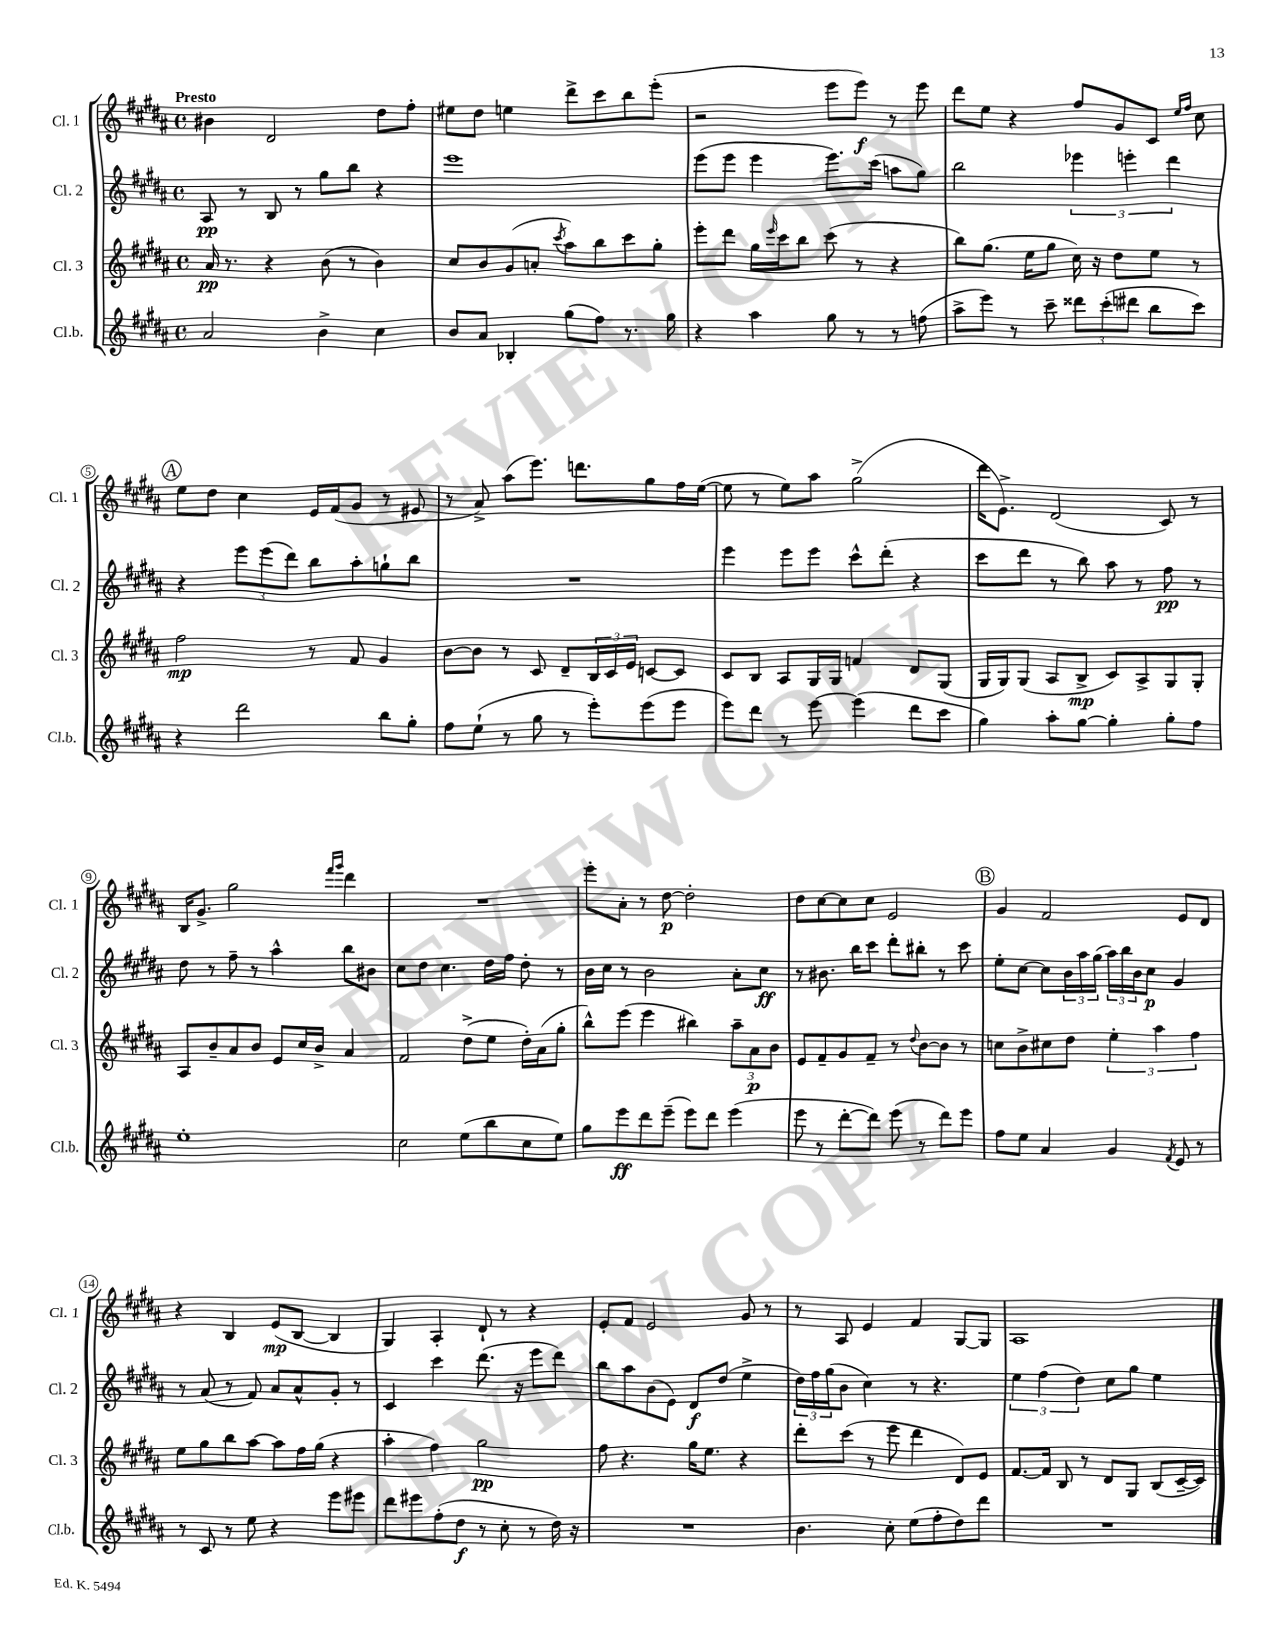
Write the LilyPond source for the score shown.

<<
\new StaffGroup <<
\new Staff = "s0" \with { instrumentName = "Cl. 1" shortInstrumentName = "Cl. 1" } {
    \clef treble \key b \major \defaultTimeSignature \time 4/4 \tempo "Presto"
    bis'4 dis'2 dis''8 fis''8-. |
    eis''8 dis''8 e''4 dis'''8-> cis'''8 b''8 e'''8-.( |
    r2 e'''8 e'''8\f) r8 e'''8 |
    dis'''8 e''8 r4 fis''8 gis'8 cis'8 \grace { e''16 fis''16 } cis''8 |
    \mark \markup { \circle "A" } e''8 dis''8 cis''4 e'16 fis'16( gis'8 r8 eis'8 |
    r8 ais'8->) ais''8( e'''8.) d'''8. gis''8 fis''16 e''16~( |
    e''8 r8 e''8) ais''8 gis''2->( |
    dis'''16 e'8.->) dis'2( cis'8) r8 |
    b16 gis'8.-> gis''2 \grace { fis'''16 gis'''16 } dis'''4 |
    R1 |
    e'''8-. ais'8-. r8 dis''8~\p dis''2-. |
    dis''8 cis''8~ cis''8 cis''8 e'2 |
    \mark \markup { \circle "B" } gis'4 fis'2 e'8 dis'8 |
    r4 b4 e'8\mp( b8~ b4 |
    gis4) ais4-. dis'8-! r8 r4 |
    e'8-. fis'8 e'2 gis'8 r8 |
    r8 ais8 e'4 fis'4 gis8~ gis8 |
    ais1 \bar "|." |
}
\new Staff = "s1" \with { instrumentName = "Cl. 2" shortInstrumentName = "Cl. 2" } {
    \clef treble \key b \major \defaultTimeSignature \time 4/4
    ais8\pp r8 b8 r8 gis''8 b''8 r4 |
    e'''1 |
    e'''8( e'''8 e'''4 e'''8.) cis'''16( a''8 gis''8) |
    b''2 \tuplet 3/2 { ees'''4 e'''4-. dis'''4 } |
    \mark \markup { \circle "A" } r4 \tuplet 3/2 { e'''8 e'''8( dis'''8) } b''8 ais''8-. g''8-! b''8 |
    R1 |
    e'''4 e'''8 e'''8 cis'''8-^ dis'''8-.( r4 |
    cis'''8 dis'''8 r8 b''8) ais''8 r8 fis''8\pp r8 |
    dis''8 r8 fis''8-- r8 ais''4-^ b''8 bis'8 |
    cis''8 dis''8 cis''4. dis''16 fis''16 dis''8-. r8 |
    b'16 cis''16 r8 b'2 ais'8-. cis''8\ff |
    r8 bis'8. b''16 cis'''8 dis'''8-. bis''8-. r8 cis'''8 |
    \mark \markup { \circle "B" } e''8-. cis''8~ cis''8 \tuplet 3/2 { b'16 ais''16 gis''16( } \tuplet 3/2 { ais''16) b''16 b'16 } cis''8\p gis'4 |
    r8 ais'8( r8 fis'8) ais'8 ais'8-^ gis'8-. r8 |
    cis'4 cis'''4 dis'''8.( r16 e'''8 dis'''8) |
    b''8 ais''8 b'8( e'8) dis'8\f dis''8( e''4-> |
    \tuplet 3/2 { dis''16) fis''16 gis''16( } b'8 cis''4) r8 r4. |
    \tuplet 3/2 { e''4 fis''4( dis''4) } cis''8 gis''8 e''4 \bar "|." |
}
\new Staff = "s2" \with { instrumentName = "Cl. 3" shortInstrumentName = "Cl. 3" } {
    \clef treble \key b \major \defaultTimeSignature \time 4/4
    ais'16\pp r8. r4 b'8( r8 b'4) |
    cis''8 b'8 gis'8( a'8-. \acciaccatura { cis'''8 } ais''8) b''8 cis'''8 gis''8-. |
    e'''8-. dis'''8 gis''16 \grace { e'''16 } cis'''16 b''8 cis'''8( r8 r4 |
    b''8) gis''8.( e''16 gis''8 cis''16) r16 dis''8 e''8 r8 |
    \mark \markup { \circle "A" } fis''2\mp r8 fis'8 gis'4 |
    b'8~ b'8 r8 cis'8 dis'8-- \tuplet 3/2 { b16 cis'16 e'16 } c'8~ c'8 |
    cis'8 b8 ais8 gis16 gis16 f'4 dis'8 gis8( |
    gis16 gis16) gis8( ais8 b8->\mp cis'8) ais8-> gis8 gis8-. |
    ais8 b'8-- ais'8 b'8 e'8 cis''16 b'16-> ais'4 |
    fis'2 dis''8->( e''8 dis''16-.) ais'16( gis''8-. |
    b''8-^) e'''8( e'''4 bis''4) \tuplet 3/2 { ais''8-- ais'8\p b'8 } |
    e'8 fis'8-- gis'8 fis'8-- r8 \appoggiatura { dis''8 } b'8~ b'8 r8 |
    \mark \markup { \circle "B" } c''8 b'8-> cis''8 dis''8 \tuplet 3/2 { e''4-. ais''4 fis''4 } |
    e''8 gis''8 b''8 ais''8~ ais''8 fis''16 gis''16( r4 |
    ais''4-. fis''4) gis''2\pp |
    fis''8 r4. gis''16 e''8. r4 |
    dis'''8-. cis'''8( r8 e'''8 dis'''4 dis'8) e'8 |
    fis'8.~ fis'16 b8 r8 dis'8 gis8 b8( cis'16~-- cis'16) \bar "|." |
}
\new Staff = "s3" \with { instrumentName = "Cl.b." shortInstrumentName = "Cl.b." } {
    \clef treble \key b \major \defaultTimeSignature \time 4/4
    ais'2 b'4-> cis''4 |
    b'8 ais'8 bes4-. gis''8( fis''8) r8. gis''16 |
    r4 ais''4 gis''8 r8 r8 f''8( |
    ais''8-> e'''8) r8 cis'''8-- \tuplet 3/2 { disis'''8 cis'''8-.( dis'''8 } b''8 cis'''8) |
    \mark \markup { \circle "A" } r4 dis'''2 b''8 gis''8-. |
    fis''8 e''8-!( r8 gis''8 r8 e'''8-.) e'''8( e'''8 |
    e'''8) dis'''8 r8 e'''8~ e'''4( dis'''8 cis'''8 |
    gis''4) ais''8-. gis''8~ gis''4-. gis''8-. fis''8 |
    e''1-. |
    cis''2 e''8( b''8 cis''8 e''8) |
    gis''8 e'''8\ff dis'''8 e'''8--( e'''8) dis'''8 e'''4( |
    e'''8 r8 dis'''8~-. dis'''8) e'''8( r8 dis'''8) e'''8 |
    \mark \markup { \circle "B" } fis''8 e''8 ais'4 gis'4 \acciaccatura { fis'8 } e'8 r8 |
    r8 cis'8 r8 e''8 r4 e'''8 eis'''8 |
    dis'''8 eis'''8 fis''8-.( dis''8\f r8 cis''8-. r8 dis''16) r16 |
    R1 |
    b'4. cis''8-. e''8( fis''8-. dis''8) dis'''8 |
    R1 \bar "|." |
}
>>
>>
\layout { \context { \Score \override BarNumber.stencil = #(make-stencil-circler 0.1 0.3 ly:text-interface::print) } }
